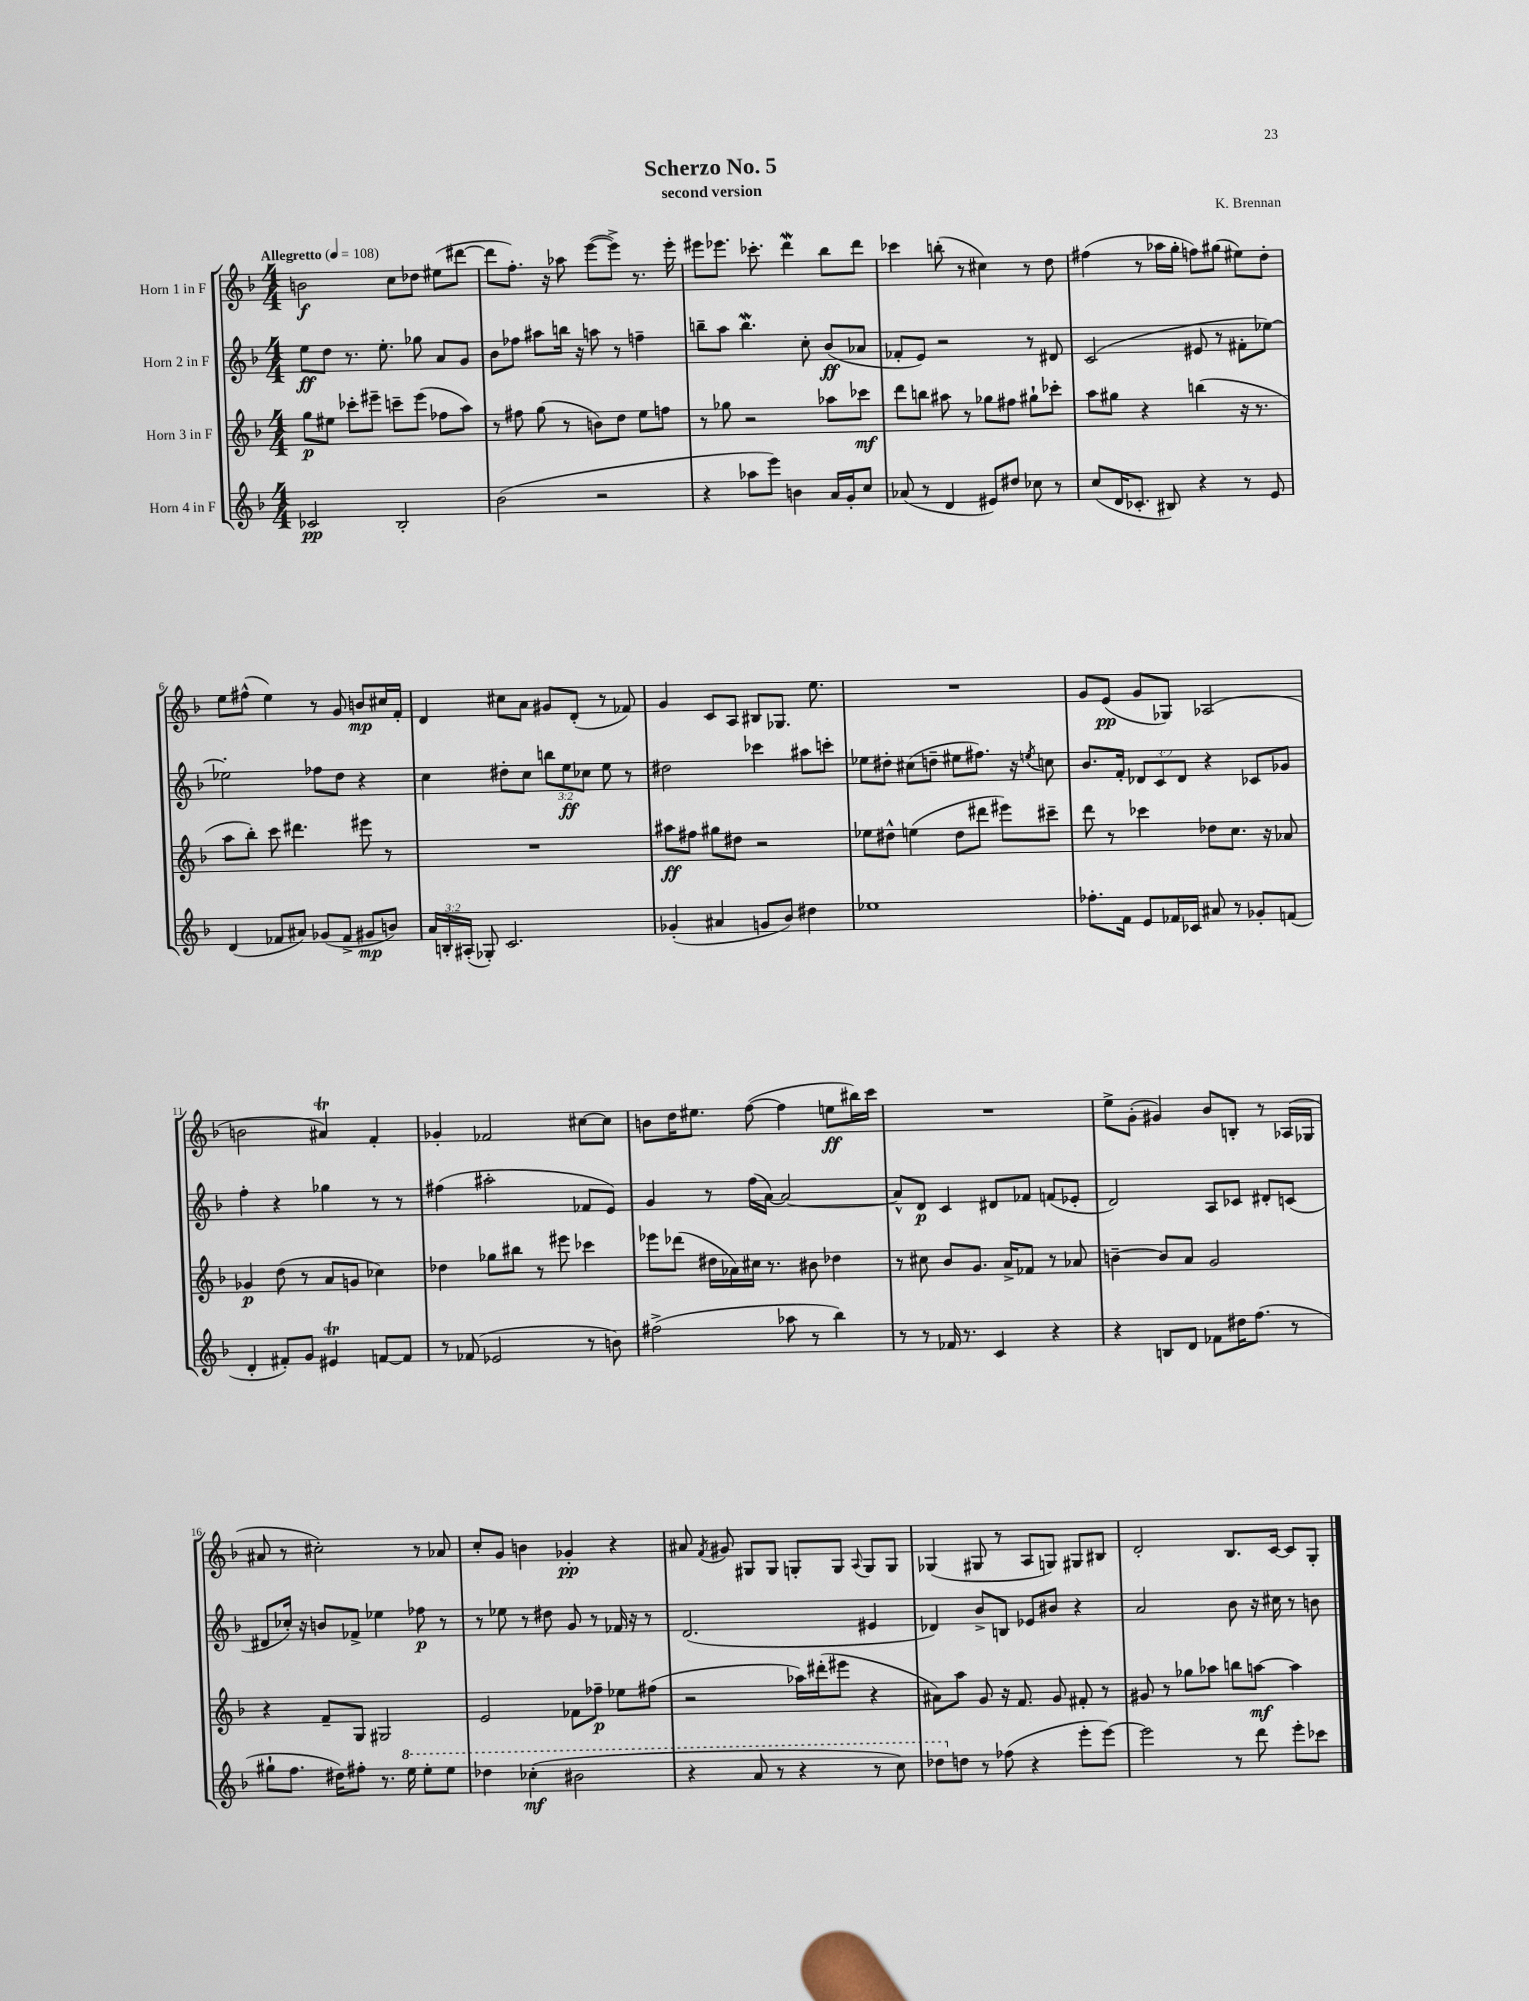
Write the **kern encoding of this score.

**kern	**dynam	**kern	**dynam	**kern	**dynam	**kern	**dynam
*part4	*part4	*part3	*part3	*part2	*part2	*part1	*part1
*staff4	*staff4	*staff3	*staff3	*staff2	*staff2	*staff1	*staff1
*I"Horn 4 in F	*	*I"Horn 3 in F	*	*I"Horn 2 in F	*	*I"Horn 1 in F	*
*clefG2	*	*clefG2	*	*clefG2	*	*clefG2	*
*k[b-]	*	*k[b-]	*	*k[b-]	*	*k[b-]	*
*M4/4	*	*M4/4	*	*M4/4	*	*M4/4	*
*MM108	*	*MM108	*	*MM108	*	*MM108	*
=1	=1	=1	=1	=1	=1	=1	=1
!	!	!	!	!	!	!LO:TX:a:B:t=Allegretto	!
2c-X/	pp	8gg\L	p	8ee\L	ff	2bn\	f
.	.	8ee#X\J	.	8dd\J	.	.	.
.	.	8ccc-X'\L	.	8.r	.	.	.
.	.	8eee#X~\J	.	.	.	.	.
.	.	.	.	8.ee'\	.	.	.
2B-'/	.	8cccn~\L	.	.	.	8cc\L	.
.	.	(8eee#\J	.	8gg-X\	.	8dd-X\J	.
.	.	8ff-X\L	.	8a/L	.	(8ee#X\L	.
.	.	8aa\J)	.	8g/J	.	[8ddd#X\J	.
=2	=2	=2	=2	=2	=2	=2	=2
(2b-\	.	8r	.	8b-\L	.	8ddd#\L]	.
.	.	8ff#X\	.	8ff-X\J	.	8.ff'\J)	.
.	.	(8gg\	.	8aa#X\L	.	.	.
.	.	.	.	.	.	16r	.
.	.	8r	.	16bbn\Jk	.	8aa-X\	.
.	.	.	.	16r	.	.	.
2r	.	8bn\L)	.	8aan\	.	([8eee\L	.
.	.	8dd\J	.	8r	.	8eee^\J])	.
.	.	8ee\L	.	4ffn~\	.	8.r	.
.	.	8ffn\J	.	.	.	.	.
.	.	.	.	.	.	16eee'\	.
=3	=3	=3	=3	=3	=3	=3	=3
4r	.	8r	.	8bbn~\L	.	8eee#X\L	.
.	.	8gg-X\	.	8aa\J	.	8.eee-X\J	.
8aa-X\L	.	2r	.	4.bbW\	.	.	.
.	.	.	.	.	.	8.ccc-X'\	.
8eee\J)	.	.	.	.	.	.	.
4bn\	.	.	.	.	.	4dddW\	.
.	.	.	.	8cc'\	.	.	.
16a/LL	.	8aa-X\L	.	(8b-/L	ff	8bb-\L	.
16g'/J	.	.	.	.	.	.	.
8cc/J	.	8ccc-X\J	mf	8a-X/J	.	8ddd\J	.
=4	=4	=4	=4	=4	=4	=4	=4
(8a-X/	.	8ddd\L	.	8f-X'/L	.	4ccc-X\	.
8r	.	8bbn\J	.	8e/J)	.	.	.
4d/	.	8aa#X\	.	2r	.	(8bbn'\	.
.	.	8r	.	.	.	8r	.
8e#X/L)	.	8gg-X\L	.	.	.	4cc#X\)	.
8dd#X/J	.	8ff#X\J	.	.	.	.	.
8cc-X\	.	8gg#X`\L	.	8r	.	8r	.
8r	.	8ccc-X'\J	.	8d#X/	.	8dd\	.
=5	=5	=5	=5	=5	=5	=5	=5
(8cc/L	.	8aa\L	.	(2c/	.	(4ff#X\	.
16d/K	.	8gg#X\J	.	.	.	.	.
8.c-X'/J	.	.	.	.	.	.	.
.	.	4r	.	.	.	8r	.
8B#X/)	.	.	.	.	.	16aa-X\LL	.
.	.	.	.	.	.	16gg'\JJ	.
4r	.	(4bbn\	.	8e#X/	.	8ffn\L)	.
.	.	.	.	8r	.	(8gg#X\J	.
8r	.	16r	.	8f#X'\L	.	8ee#X\L)	.
.	.	8.r	.	.	.	.	.
8e/	.	.	.	[8ee-X\J)	.	8dd'\J	.
!!LO:LB:g=z
=6	=6	=6	=6	=6	=6	=6	=6
(4d/	.	8aa\L	.	2ee-X'\]	.	8ee\L	.
.	.	8bb-'\J)	.	.	.	(8ff#X^^\J	.
8f-X/L	.	8ccc\	.	.	.	4ee\)	.
8a#X/J)	.	4.ddd#X\	.	.	.	.	.
(8g-X/L	.	.	.	8ff-X\L	.	8r	.
8f-^/J	.	.	.	8dd\J	.	8g/	.
8g#X/L	mp	8eee#X\	.	4r	.	8bn/L	mp
8bn/J)	.	8r	.	.	.	16cc#X/L	.
.	.	.	.	.	.	16f'/JJ	.
=7	=7	=7	=7	=7	=7	=7	=7
24a/LL	.	1r	.	4cc\	.	4d/	.
24Bn'/	.	.	.	.	.	.	.
(24A#X'/JJ	.	.	.	.	.	.	.
8G-X'/)	.	.	.	.	.	.	.
2.c/	.	.	.	8dd#X'\L	.	8cc#X\L	.
.	.	.	.	8cc\J	.	8a\J	.
.	.	.	.	12bbn\L	.	8g#X/L	.
.	.	.	.	12ee\	ff	.	.
.	.	.	.	.	.	(8d'/J	.
.	.	.	.	12cc-X\J	.	.	.
.	.	.	.	8ee\	.	8r	.
.	.	.	.	8r	.	8f-X/)	.
=8	=8	=8	=8	=8	=8	=8	=8
(4g-X'/	.	8aa#X\L	ff	2dd#X\	.	4g/	.
.	.	8ff#X\J	.	.	.	.	.
4a#X/	.	8gg#X\L	.	.	.	8c/L	.
.	.	8dd#X\J	.	.	.	8A/J	.
8gn/L	.	2r	.	4ccc-X\	.	8B#X/L	.
8b-/J)	.	.	.	.	.	8.G-X/J	.
4dd#X\	.	.	.	8aa#X\L	.	.	.
.	.	.	.	.	.	8.ee\	.
.	.	.	.	8cccn'\J	.	.	.
=9	=9	=9	=9	=9	=9	=9	=9
1ee-X	.	8ee-X\L	.	8ee-X\L	.	1r	.
.	.	8dd#X^^\J	.	8dd#X'\J	.	.	.
.	.	(4een\	.	(8cc#X\L	.	.	.
.	.	.	.	8ddn~\J	.	.	.
.	.	8dd#\L	.	8ee#X\L	.	.	.
.	.	8ddd#X\J	.	8.ff#X\J)	.	.	.
.	.	8eee#X\L)	.	.	.	.	.
.	.	.	.	16r	.	.	.
.	.	.	.	8qeen/	.	.	.
.	.	8ccc#X~\J	.	8ccn\	.	.	.
=10	=10	=10	=10	=10	=10	=10	=10
8.ff-X'\L	.	8ddd\	.	8.b-/L	.	8g/L	.
.	.	8r	.	.	.	(8e/J	pp
16f\Jk	.	.	.	16f'/Jk	.	.	.
8e/L	.	4ccc-X\	.	12d-X/L	.	8g/L	.
.	.	.	.	12c/	.	.	.
16f-X/L	.	.	.	.	.	8G-X/J)	.
.	.	.	.	12d-/J	.	.	.
16c-X/JJ	.	.	.	.	.	.	.
8a#X/	.	8dd-X\L	.	4r	.	(2A-X/	.
8r	.	8.cc\J	.	.	.	.	.
8g-X'/L	.	.	.	8c-X/L	.	.	.
.	.	16r	.	.	.	.	.
(8fn/J	.	8a-X/	.	8g-X/J	.	.	.
!!LO:LB:g=z
=11	=11	=11	=11	=11	=11	=11	=11
4d'/	.	4g-X/	p	4ff'\	.	2bn\	.
8f#X'/L)	.	(8dd\	.	4r	.	.	.
8g/J	.	8r	.	.	.	.	.
4e#Xt/	.	8a/L	.	4gg-X\	.	4a#Xt/)	.
.	.	8gn/J	.	.	.	.	.
[8fn/L	.	4cc-X\)	.	8r	.	4f'/	.
8f/J]	.	.	.	8r	.	.	.
=12	=12	=12	=12	=12	=12	=12	=12
8r	.	4dd-X\	.	(4ff#X\	.	4g-X'/	.
(8f-X/	.	.	.	.	.	.	.
2e-X/	.	8gg-X\L	.	2aa#X'\	.	2f-X/	.
.	.	8bb#X\J	.	.	.	.	.
.	.	8r	.	.	.	.	.
.	.	8eee#X\	.	.	.	.	.
8r	.	4ccc-X\	.	8f-X/L	.	[8cc#X\L	.
8bn\)	.	.	.	8e/J)	.	8cc#\J]	.
=13	=13	=13	=13	=13	=13	=13	=13
(2ff#X^\	.	8eee-X\L	.	4g/	.	8bn\L	.
.	.	(8ddd-X\J	.	.	.	16dd\K	.
.	.	.	.	.	.	8.ee#X\J	.
.	.	16dd#X\LL	.	8r	.	.	.
.	.	16a-X\)	.	.	.	.	.
.	.	16cc#X\JJ	.	(16ff\LL	.	([8ff\	.
.	.	8.r	.	[16a\JJ)	.	.	.
8aa-X\	.	.	.	2a/_	.	4ff\]	.
8r	.	8b#X\	.	.	.	.	.
4bb-\)	.	4dd-X\	.	.	.	8een\L	ff
.	.	.	.	.	.	16bb#X\L)	.
.	.	.	.	.	.	16ccc\JJ	.
=14	=14	=14	=14	=14	=14	=14	=14
8r	.	8r	.	8a^^/L]	.	1r	.
8r	.	8cc#X\	.	8d/J	p	.	.
16f-X/	.	8b-/L	.	4c/	.	.	.
8.r	.	.	.	.	.	.	.
.	.	8.g/J	.	.	.	.	.
4c/	.	.	.	8d#X/L	.	.	.
.	.	16a^/KL	.	.	.	.	.
.	.	8f-X/J	.	8f-X/J	.	.	.
4r	.	8r	.	(8fn/L	.	.	.
.	.	8a-X/	.	8e-X'/J	.	.	.
=15	=15	=15	=15	=15	=15	=15	=15
4r	.	[4bn~\	.	2d/)	.	8ee^\L	.
.	.	.	.	.	.	(8g'\J	.
8Bn/L	.	8b/L]	.	.	.	4g#X/)	.
8d/J	.	8a/J	.	.	.	.	.
8f-X\L	.	2g/	.	8A/L	.	8b-/L	.
16dd#X\K	.	.	.	8c-X/J	.	8Bn'/J	.
(8.ff\J	.	.	.	.	.	.	.
.	.	.	.	8d#X'/L	.	8r	.
8r	.	.	.	(8cn/J	.	(16A-X/LL	.
.	.	.	.	.	.	16G-X/JJ	.
!!LO:LB:g=z
=16	=16	=16	=16	=16	=16	=16	=16
8gg#X`\L	.	4r	.	8d#X/L	.	8a#X/	.
8.ff\J	.	.	.	16cc-X'/Jk)	.	8r	.
.	.	.	.	16r	.	.	.
.	.	8f~/L	.	8bn/L	.	2cc#X'\)	.
16dd#X\KL)	.	.	.	.	.	.	.
8ff#X'\J	.	8G/J	.	8f-X^/J	.	.	.
8.r	.	2G#X/	.	4ee-X\	.	.	.
*8va	*	*	*	*	*	*	*
16eee\	.	.	.	.	.	.	.
8eee'\L	.	.	.	8ff-X\	p	8r	.
8eee\J	.	.	.	8r	.	8a-X/	.
=17	=17	=17	=17	=17	=17	=17	=17
4ddd-X\	.	2e/	.	8r	.	8cc'/L	.
.	.	.	.	8ee-X\	.	8g/J	.
(4ccc-X'\	mf	.	.	8r	.	4bn\	.
.	.	.	.	8dd#X\	.	.	.
2bb#X\	.	8f-X\L	.	8g/	.	4g-X'/	pp
.	.	8ff-X~\J	p	8r	.	.	.
.	.	8ee-X\L	.	16f-X/	.	4r	.
.	.	.	.	16r	.	.	.
.	.	(8ff#X\J	.	8r	.	.	.
=18	=18	=18	=18	=18	=18	=18	=18
4r	.	2r	.	(2.d/	.	8a#X/	.
.	.	.	.	.	.	8qf/	.
.	.	.	.	.	.	8g#X/	.
8aa/	.	.	.	.	.	8G#X/L	.
8r	.	.	.	.	.	8G#/J	.
4r	.	16aa-X\LL)	.	.	.	8Gn'/L	.
.	.	(16ddd#X'\J	.	.	.	.	.
.	.	8eee#X\J	.	.	.	8G/J	.
.	.	.	.	.	.	8qqA/	.
8r	.	4r	.	4e#X/	.	8G/L	.
8ccc\)	.	.	.	.	.	8G/J	.
=19	=19	=19	=19	=19	=19	=19	=19
8ddd-X\L	.	8a#X\L)	.	4d-X/)	.	(4G-X/	.
*X8va	*	*	*	*	*	*	*
8ddn\J	.	8aa\J	.	.	.	.	.
8r	.	8g/	.	8b-^/L	.	8G#X/	.
(8ff-X\	.	16r	.	8Bn/J	.	8r	.
.	.	8.f/	.	.	.	.	.
4r	.	.	.	8e-X/L	.	8A/L	.
.	.	8g/	.	8b#X/J	.	8Gn/J)	.
8eee'\L	.	8f#X'/	.	4r	.	8G#X/L	.
[8eee\J)	.	8r	.	.	.	8B#X/J	.
=20	=20	=20	=20	=20	=20	=20	=20
2eee\]	.	8g#X/	.	2a/	.	2d'/	.
.	.	8r	.	.	.	.	.
.	.	8gg-X\L	.	.	.	.	.
.	.	8aa-X\J	.	.	.	.	.
8r	.	8bbn\L	.	8b-\	.	8.B-/L	.
8ddd\	.	[8aan\J	mf	16r	.	.	.
.	.	.	.	16cc#X\	.	[16c/Jk	.
8eee'\L	.	4aa\]	.	8r	.	8c/L]	.
8ccc-X\J	.	.	.	8bn\	.	8G'/J	.
==	==	==	==	==	==	==	==
*-	*-	*-	*-	*-	*-	*-	*-
